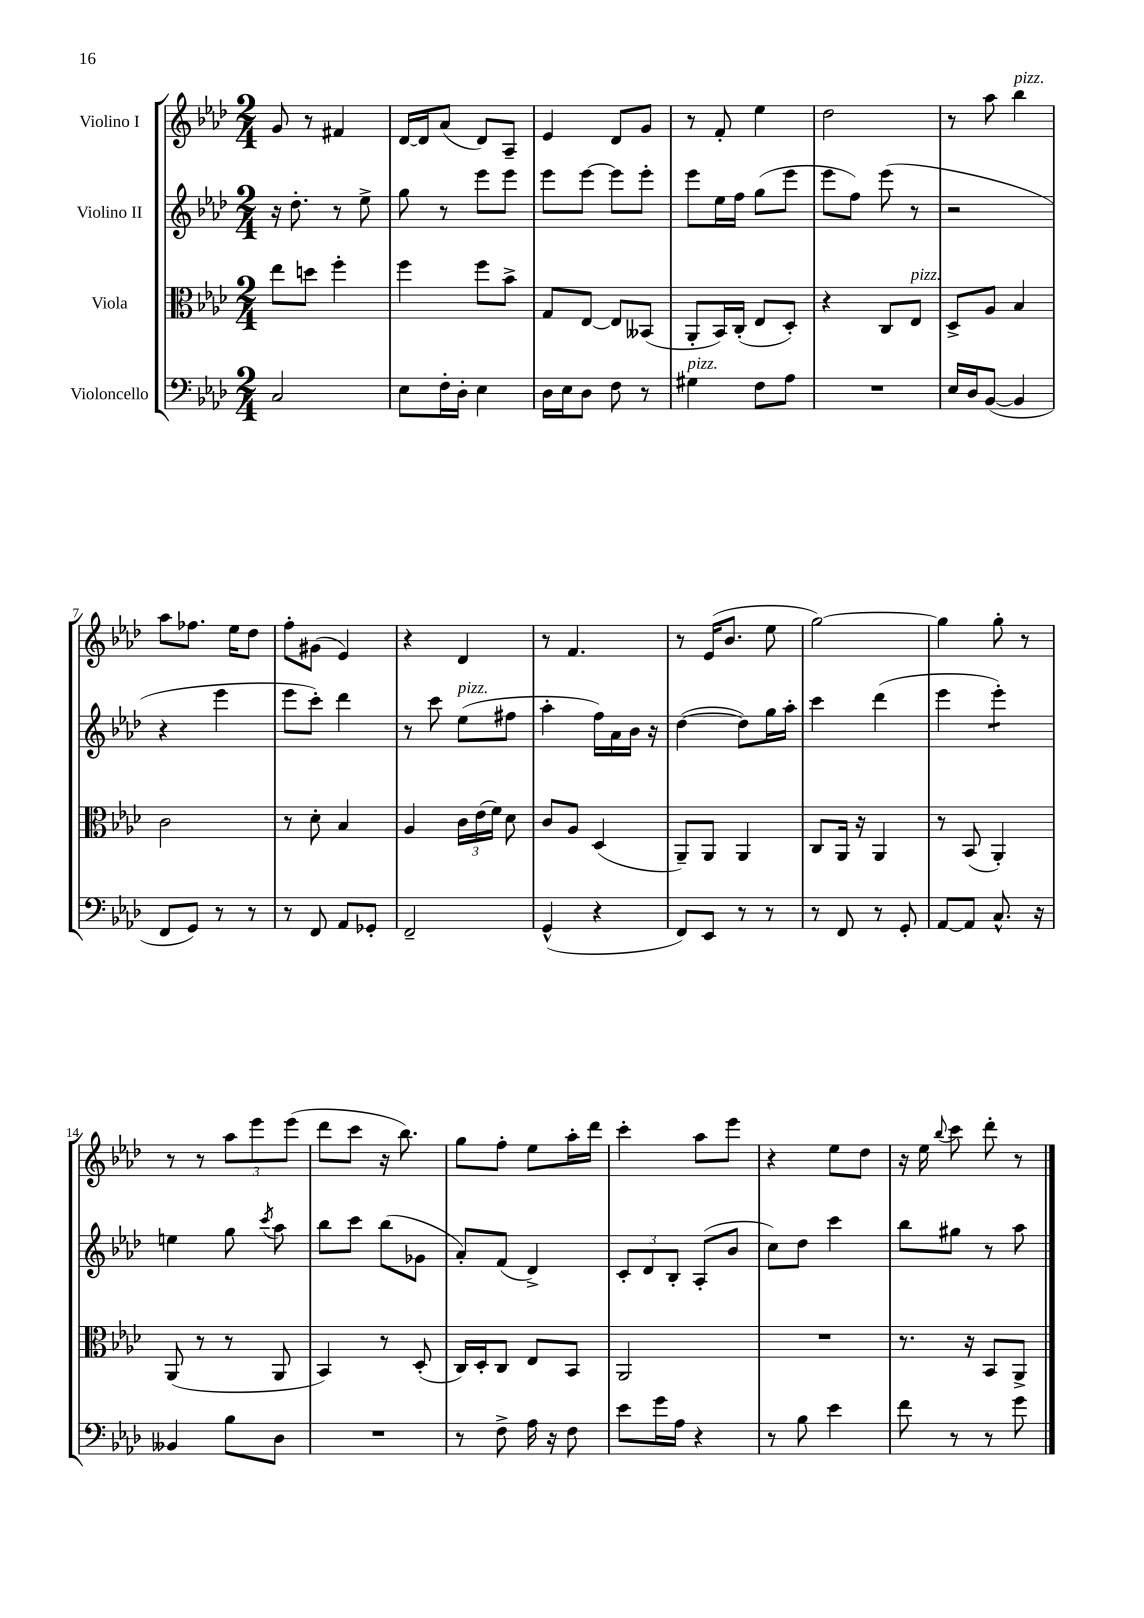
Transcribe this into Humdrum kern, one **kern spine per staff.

**kern	**kern	**kern	**kern
*staff4	*staff3	*staff2	*staff1
*clefF4	*clefC3	*clefG2	*clefG2
*k[b-e-a-d-]	*k[b-e-a-d-]	*k[b-e-a-d-]	*k[b-e-a-d-]
*M2/4	*M2/4	*M2/4	*M2/4
2C	8ee-	16r	8g
.	.	8.dd-'	.
.	8dd	.	8r
.	4ff'	8r	4f#
.	.	8ee-^	.
=	=	=	=
8E-	4ff	8gg	[16d-
.	.	.	16d-]
16F'	.	8r	(8a-
16D-'	.	.	.
4E-	8ff	8eee-	8d-)
.	8b-^	8eee-	8A-~
=	=	=	=
16D-	8G	8eee-	4e-
16E-	.	.	.
8D-	[8E-	[8eee-	.
8F	8E-]	8eee-]	8d-
8r	(8BB--	8eee-'	8g
=	=	=	=
4G#	8AA-'	8eee-	8r
.	16BB-)	16ee-	8f'
.	(16C'	16ff	.
8F	8E-	(8gg	4ee-
8A-	8D-')	8eee-	.
=	=	=	=
2r	4r	8eee-	2dd-
.	.	8ff)	.
.	8C	(8eee-	.
.	8E-	8r	.
=	=	=	=
16E-	8D-^	2r	8r
16D-	.	.	.
([8BB-	8A-	.	8aa-
4BB-]	4B-	.	4bb-
=	=	=	=
8FF	2c	4r	8aa-
8GG)	.	.	8.ff-
8r	.	4eee-	.
.	.	.	16ee-
8r	.	.	8dd-
=	=	=	=
8r	8r	8eee-	8ff'
8FF	8d-'	8ccc')	(8g#
8AA-	4B-	4ddd-	4e-)
8GG-'	.	.	.
=	=	=	=
2FF~	4A-	8r	4r
.	.	8ccc	.
.	24c	(8ee-	4d-
.	(24e-	.	.
.	24f)	.	.
.	8d-	8ff#	.
=	=	=	=
(4GG^^	8c	4aa-'	8r
.	8A-	.	4.f
4r	(4D-	16ff)	.
.	.	16a-	.
.	.	16b-	.
.	.	16r	.
=	=	=	=
8FF)	8AA-~)	([4dd-	8r
8EE-	8AA-	.	(16e-
.	.	.	8.b-
8r	4AA-	8dd-])	.
8r	.	16gg	8ee-
.	.	16aa-'	.
=	=	=	=
8r	8C	4ccc	[2gg)
8FF	16AA-	.	.
.	16r	.	.
8r	4AA-	(4ddd-	.
8GG'	.	.	.
=	=	=	=
[8AA-	8r	4eee-	4gg]
8AA-]	(8BB-	.	.
8.C^^	4AA-')	4eee-')	8gg'
.	.	.	8r
16r	.	.	.
=	=	=	=
4BB--	(8AA-	4ee	8r
.	8r	.	8r
8B-	8r	8gg	12aa-
.	.	.	12eee-
.	.	8qccc	.
8D-	8AA-	8aa-	.
.	.	.	(12eee-
=	=	=	=
2r	4BB-)	8bb-	8ddd-
.	.	8ccc	8ccc
.	8r	(8bb-	16r
.	.	.	8.bb-)
.	(8D-'	8g-	.
=	=	=	=
8r	16C)	8a-')	8gg
.	16D-'	.	.
8F^	8C	(8f	8ff'
16A-	8E-	4d-^)	8ee-
16r	.	.	.
8F	8BB-	.	16aa-'
.	.	.	16ddd-
=	=	=	=
8e-	2AA-	12c'	4ccc'
.	.	12d-	.
16g	.	.	.
.	.	12B-'	.
16A-	.	.	.
4r	.	(8A-'	8aa-
.	.	8b-	8eee-
=	=	=	=
8r	2r	8cc)	4r
8B-	.	8dd-	.
4e-	.	4ccc	8ee-
.	.	.	8dd-
=	=	=	=
8f	8.r	8bb-	16r
.	.	.	16ee-
.	.	.	8qqbb-
8r	.	8gg#	8ccc
.	16r	.	.
8r	8BB-	8r	8ddd-'
8g	8AA-^	8aa-	8r
==	==	==	==
*-	*-	*-	*-
